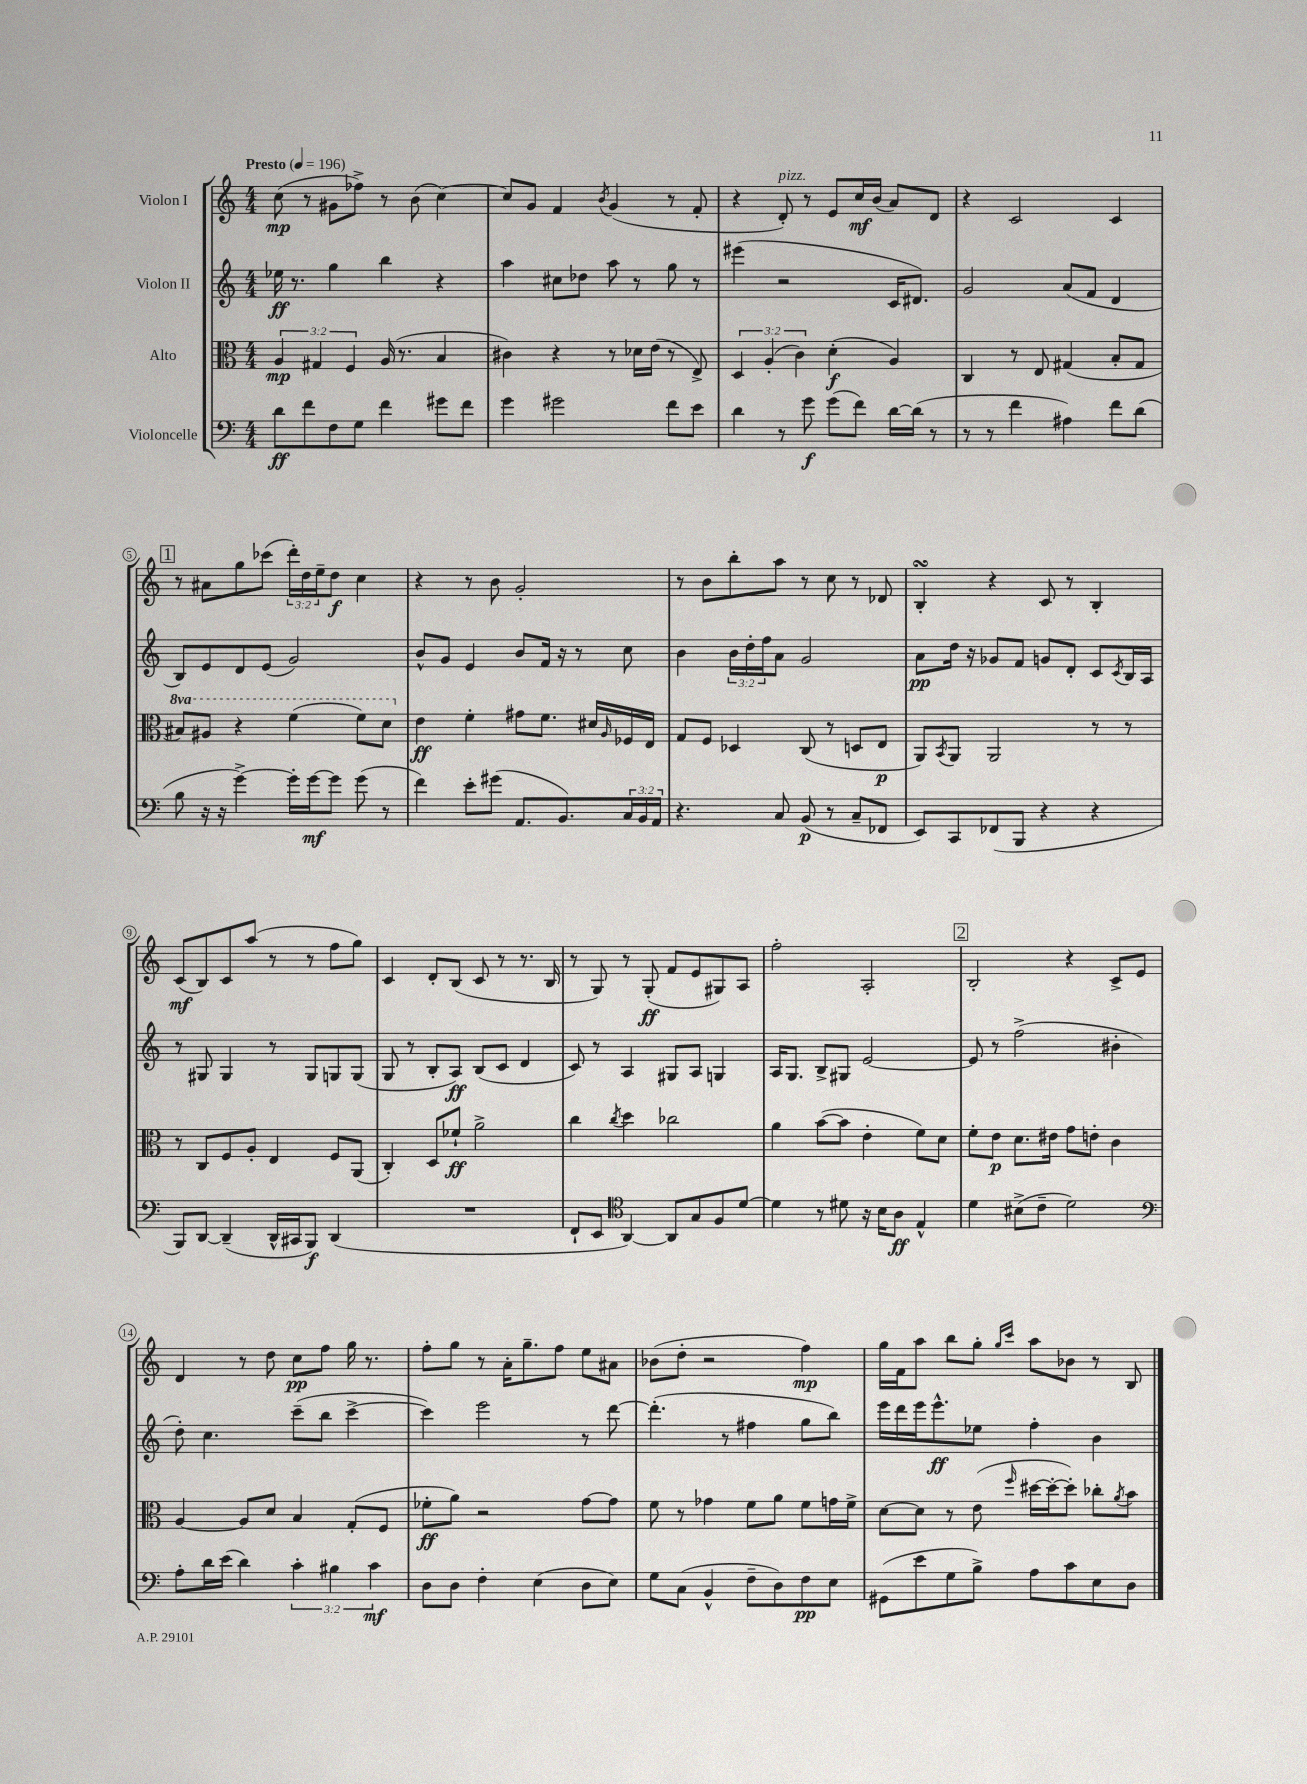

**kern	**kern	**kern	**kern
*staff4	*staff3	*staff2	*staff1
*clefF4	*clefC3	*clefG2	*clefG2
*k[]	*k[]	*k[]	*k[]
*M4/4	*M4/4	*M4/4	*M4/4
*MM196	*MM196	*MM196	*MM196
8d	6A	16ee-	(8cc
.	.	8.r	.
8f	.	.	8r
.	6G#	.	.
8F	.	4gg	8g#
.	6F	.	.
8G	.	.	8ff-^)
4f	(16A	4bb	8r
.	8.r	.	.
.	.	.	(8b
8g#	4B	4r	[4cc)
8f	.	.	.
=	=	=	=
4g	4c#)	4aa	8cc]
.	.	.	8g
2g#	4r	8cc#	4f
.	.	8dd-	.
.	.	.	8qb
.	8r	8aa	(4g
.	16d-	8r	.
.	(16e	.	.
8f	8r	8gg	8r
8e	8E^)	8r	8f'
=	=	=	=
4d	6D	(4eee#	4r
.	(6A'	.	.
8r	.	2r	8d')
.	6c)	.	.
8g	.	.	8r
(8g	(4d'	.	8e
8f)	.	.	16cc
.	.	.	(16b
[16d	4A)	16c	8a)
(16d]	.	8.d#)	.
8r	.	.	8d
=	=	=	=
8r	4C	2g	4r
8r	.	.	.
4f	8r	.	2c
.	8E	.	.
4A#)	(4G#	(8a	.
.	.	8f	.
8f	8B'	4d	4c
(8d	8G#	.	.
=	=	=	=
8B	8b#)	8B)	8r
16r	8a#	8e	8a#
16r	.	.	.
[4g^)	4r	8d	8gg
.	.	(8e	(8ccc-
16g']	(4ff	2g)	24ddd')
.	.	.	24dd
[16g	.	.	.
.	.	.	24ee~
8g]	.	.	8dd
(8g	8ff)	.	4cc
8r	8dd	.	.
=	=	=	=
4f)	4e	8b^^	4r
.	.	8g	.
8e'	4f'	4e	8r
(8g#	.	.	8b
8.AA	8g#	8b	2g'
.	8.f	16f	.
8.BB)	.	16r	.
.	.	8r	.
.	16d#	.	.
.	16qqA	.	.
24C	16F-	8cc	.
24BB	.	.	.
.	16E	.	.
24AA	.	.	.
=	=	=	=
4.r	8G	4b	8r
.	8F	.	8b
.	4D-	24b	8bb'
.	.	24dd'	.
.	.	24ff	.
8C	.	8a	8aa
(8BB	(8C	2g	8r
8r	8r	.	8cc
8C~	8D	.	8r
8FF-	8E	.	8d-
=	=	=	=
8EE)	8AA)	8a	4B'
.	8qBB	.	.
8CC	8AA	16dd	.
.	.	16r	.
(8FF-	2AA	8g-	4r
8BBB	.	8f	.
4r	.	8g	8c
.	.	8d'	8r
4r	8r	8c	4B'
.	.	8qc	.
.	8r	16B	.
.	.	16A	.
=	=	=	=
8BBB)	8r	8r	(8c
[8DD	8C	8G#	8B)
(4DD~]	8F	4G#	8c
.	8A'	.	(8aa
16DD^^	4E	8r	8r
16CC#	.	.	.
8BBB)	.	8G#	8r
(4DD	8F	8G	8ff
.	(8AA	(8G	8gg)
=	=	=	=
1r	4C')	8G	4c
.	.	8r	.
.	8D	8B'	8d'
.	8f-`	8A)	(8B
.	2a^	(8B	8c
.	.	8c	8r
.	.	4d	8.r
.	.	.	16B
=	=	=	=
8FF`	4cc	8c)	8r
8EE	.	8r	8G)
*clefC4	*	*	*
.	8qcc	.	.
[4AA)	4dd	4A	8r
.	.	.	(8G'
8AA]	2cc-	8G#	8f
8G	.	8A	8e
8F	.	4G	8G#)
[8d	.	.	8A
=	=	=	=
4d]	4a	16A	2ff'
.	.	8.G	.
8r	([8b	8B^	.
8d#	8b]	8G#	.
16r	4e'	[2e	2A'
16B	.	.	.
8A	.	.	.
4E^^	8f)	.	.
.	8d	.	.
=	=	=	=
4d	8f'	8e]	2B'
.	8e	8r	.
(8B#^	8.d	(2ff^	.
8c~	.	.	.
.	16e#	.	.
2d)	8g	.	4r
.	8e'	.	.
.	4c	4b#'	8c^
.	.	.	8e
=	=	=	=
*clefF4	*	*	*
8A'	[4A	8dd')	4d
16d	.	4.cc	.
(16e	.	.	.
4d)	8A]	.	8r
.	8d	.	8dd
6c'	4B	(8ccc~	8cc
.	.	8bb	8ff
6B#	.	.	.
.	(8G'	[4ccc^	16gg
.	.	.	8.r
6c	.	.	.
.	8F	.	.
=	=	=	=
8D	8f-'	4ccc])	8ff'
8D	8a)	.	8gg
4F'	2r	2eee	8r
.	.	.	16a'
.	.	.	8.gg~
(4E	.	.	.
.	.	.	8ff
8D	[8g	8r	8ee
8E)	8g]	[8ddd	8a#
=	=	=	=
8G	8f	(4.ddd']	(8b-
(8C	8r	.	8dd'
4BB^^	4g-	.	2r
.	.	8r	.
8F~	8f	4ff#	.
8D)	8a	.	.
8F	8f	8gg	4ff)
8E	16g	8bb)	.
.	16f^	.	.
=	=	=	=
(8GG#	[8d	16eee	16gg
.	.	16ddd	16f
8e	8d]	16eee	8aa
.	.	8.eee^^	.
8G	8r	.	8bb
8B^)	(8e	8ee-	8gg'
.	.	.	16qqgg
.	16qqff	.	16qqccc
8A	[16dd#	4ff'	8aa
.	16dd#'_	.	.
8c	8dd#'])	.	8b-
8E	8cc-'	4b	8r
.	8qa	.	.
8D	8b	.	8B
==	==	==	==
*-	*-	*-	*-
